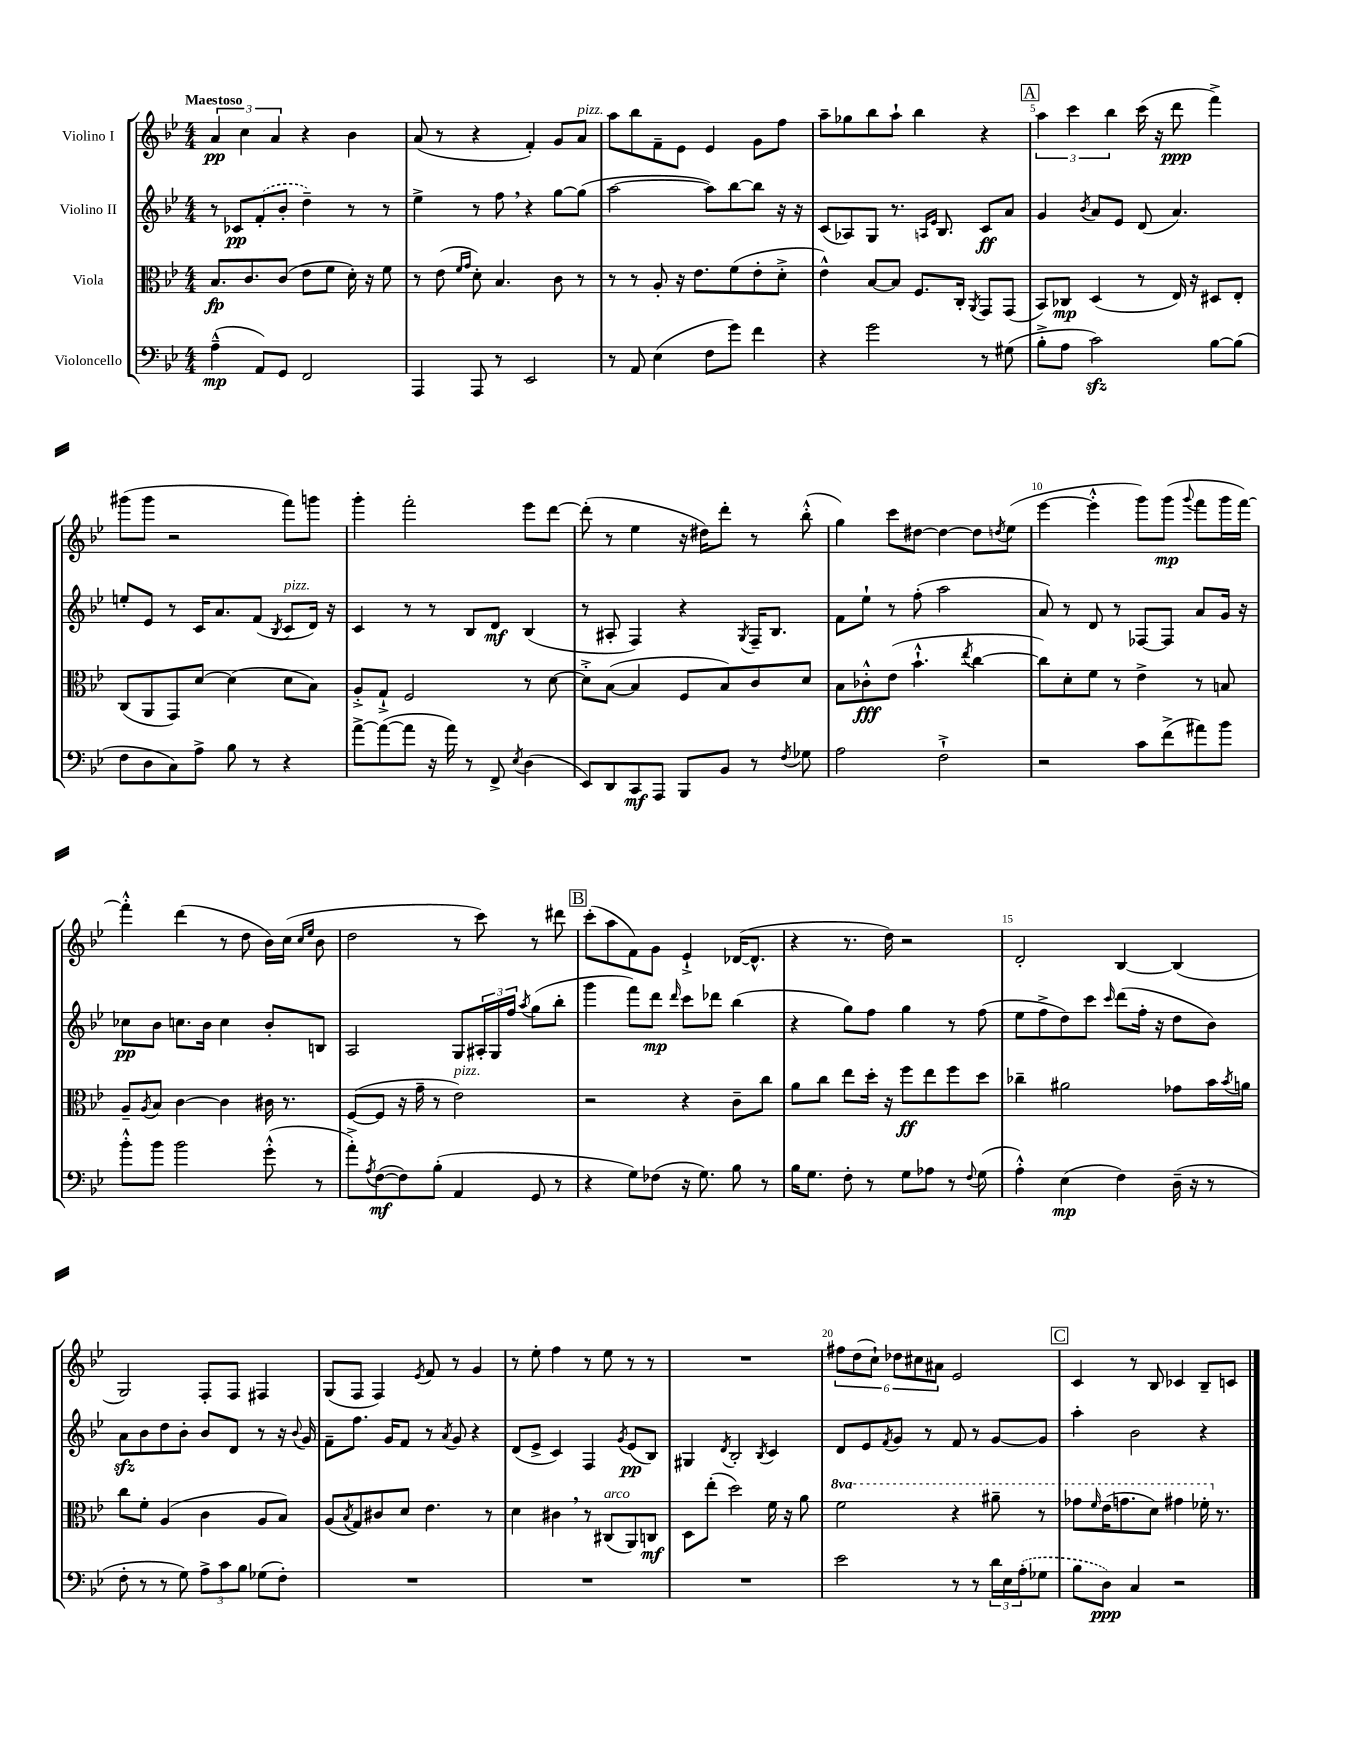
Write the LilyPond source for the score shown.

<<
\new StaffGroup <<
\new Staff = "s0" \with { instrumentName = "Violino I" } {
    \clef treble \key bes \major \numericTimeSignature \time 4/4 \tempo "Maestoso"
    \tuplet 3/2 { a'4\pp c''4 a'4 } r4 bes'4 |
    a'8( r8 r4 f'4-.) g'8 a'8^\markup { \italic "pizz." } |
    a''8 bes''8 f'8-- ees'8 ees'4 g'8 f''8 |
    a''8-- ges''8 bes''8 a''8-! bes''4 r4 |
    \mark \markup { \box "A" } \tuplet 3/2 { a''4 c'''4 bes''4 } c'''16( r16 d'''8\ppp f'''4->) |
    gis'''8( gis'''8 r2 f'''8) g'''8 |
    g'''4-. f'''2-. ees'''8 d'''8~ |
    d'''8-.( r8 ees''4 r16 dis''16) d'''8-. r8 bes''8-.-^( |
    g''4) c'''8 dis''8~ dis''4~ dis''8 \acciaccatura { d''8 } ees''8( |
    ees'''4~ ees'''4-.-^ g'''8) g'''8\mp( \appoggiatura { g'''8 } f'''8 g'''16 f'''16~) |
    f'''4-.-^ d'''4( r8 d''8 bes'16) c''16( \grace { c''16 ees''16 } bes'8 |
    d''2 r8 c'''8) r8 dis'''8 |
    \mark \markup { \box "B" } c'''8-.( a''8 f'8) g'8 ees'4-!-> des'16~( des'8.-^ |
    r4 r8. d''16) r2 |
    d'2-. bes4~ bes4( |
    g2) f8-. f8 fis4 |
    g8( f8 f4) \acciaccatura { ees'8 } f'8 r8 g'4 |
    r8 ees''8-. f''4 r8 ees''8 r8 r8 |
    R1 |
    \tuplet 6/4 { fis''8 d''8( c''8-!) des''8 cis''8 ais'8 } ees'2 |
    \mark \markup { \box "C" } c'4 r8 bes8 ces'4 bes8-- c'8 \bar "|." |
}
\new Staff = "s1" \with { instrumentName = "Violino II" } {
    \clef treble \key bes \major \numericTimeSignature \time 4/4
    r8 ces'8\pp \once \slurDashed f'8-.( bes'8-. d''4--) r8 r8 |
    ees''4-> r8 f''8 \breathe r4 g''8~ g''8( |
    a''2~ a''8) bes''8~ bes''8 r16 r16 |
    c'8( aes8) g8 r8. \grace { a16 ees'16 } bes8. c'8\ff a'8 |
    \mark \markup { \box "A" } g'4 \acciaccatura { bes'8 } a'8 ees'8 d'8( a'4.) |
    e''8-. ees'8 r8 c'16 a'8. f'8( \acciaccatura { bes8 } c'8^\markup { \italic "pizz." } d'16) r16 |
    c'4 r8 r8 bes8 d'8\mf bes4( |
    r8 ais8-. f4) r4 \acciaccatura { g8 } f16-- bes8. |
    f'8 ees''8-! r8 f''8-.( a''2 |
    a'8) r8 d'8 r8 fes8~ fes8 a'8 g'16 r16 |
    ces''8\pp bes'8 c''8. bes'16 c''4 bes'8-. b8 |
    a2 g8 \tuplet 3/2 { ais16-. g16 f''16 } \acciaccatura { a''8 } g''8( bes''8-. |
    \mark \markup { \box "B" } g'''4 f'''8) d'''8\mp \grace { d'''16 } c'''8 des'''8 bes''4( |
    r4 g''8) f''8 g''4 r8 f''8( |
    ees''8 f''8-> d''8) c'''8 \grace { c'''16 } d'''8( f''16-. r16 d''8 bes'8) |
    a'8\sfz bes'8 d''8 bes'8-. bes'8 d'8 r8 r16 \appoggiatura { bes'8 } g'16 |
    f'8-- f''8. g'16 f'8 r8 \acciaccatura { a'8 } g'8 r4 |
    d'8( ees'8-> c'4) f4 \acciaccatura { g'8 } ees'8\pp( bes8) |
    gis4 \acciaccatura { d'8 } bes2-. \acciaccatura { bes8 } c'4 |
    d'8 ees'8 \acciaccatura { f'8 } g'8 r8 f'8 r8 g'8~ g'8 |
    \mark \markup { \box "C" } a''4-. bes'2 r4 \bar "|." |
}
\new Staff = "s2" \with { instrumentName = "Viola" } {
    \clef alto \key bes \major \numericTimeSignature \time 4/4 \set Staff.ottavationMarkups = #ottavation-simple-ordinals
    bes8.\fp c'8. c'8( ees'8 f'8 d'16-.) r16 f'8 |
    r8 ees'8( \grace { f'16 g'16 } d'8-.) bes4. c'8 r8 |
    r8 r8 a8-. r16 ees'8. f'8( ees'8-. d'8-.-> |
    ees'4-^) bes8~ bes8 f8. c16-. \acciaccatura { a,8 } g,8 g,8( |
    \mark \markup { \box "A" } bes,8) ces8\mp d4( r8 ees16) r16 dis8 ees8-. |
    c8( a,8 g,8) d'8~ d'4( d'8 bes8) |
    a8-.-> g8-!-> f2 r8 d'8~ |
    d'8-.-> bes8~( bes4 f8 bes8) c'8 d'8 |
    bes8 ces'8-.-^\fff ees'8( bes'4.-!-^ \acciaccatura { ees''8 } c''4~ |
    c''8) d'8-. f'8 r8 ees'4-> r8 b8 |
    a8-- \acciaccatura { a8 } bes8 c'4~ c'4 cis'16 r8. |
    f8~( f8 r16 g'16-- r8 ees'2^\markup { \italic "pizz." }) |
    \mark \markup { \box "B" } r2 r4 c'8-- c''8 |
    a'8 c''8 ees''8 d''16-. r16 f''8\ff ees''8 f''8 d''8 |
    ces''4-- ais'2 ges'8 bes'16 \acciaccatura { bes'8 } a'16 |
    c''8 f'8-. a4( c'4 a8 bes8) |
    a8( \acciaccatura { bes8 } g8) cis'8 d'8 ees'4. r8 |
    d'4 cis'4 \breathe r8 cis8^\markup { \italic "arco" }( a,8) c8\mf |
    d8 ees''8-.( d''2) f'16 r16 a'8 |
    \ottava #1 f''2 r4 ais''8-- r8 |
    \mark \markup { \box "C" } ges''8 \grace { f''16 } ees''16( g''8. d''8) gis''4 fes''16-. \ottava #0 r8. \bar "|." |
}
\new Staff = "s3" \with { instrumentName = "Violoncello" } {
    \clef bass \key bes \major \numericTimeSignature \time 4/4
    a4---^\mp( a,8) g,8 f,2 |
    a,,4 a,,8 r8 ees,2 |
    r8 a,8 ees4( f8 g'8) f'4 |
    r4 g'2 r8 gis8( |
    \mark \markup { \box "A" } bes8-.-> a8 c'2\sfz) bes8~ bes8( |
    f8 d8 c8) a8-> bes8 r8 r4 |
    a'8~-> a'8~( a'8 r16 a'16) r8 f,8-> \acciaccatura { ees8 } d4( |
    ees,8) d,8 c,8\mf a,,8 bes,,8 bes,8 r8 \acciaccatura { f8 } ges8 |
    a2 f2-!-> |
    r2 c'8 f'8->( ais'8) bes'8 |
    bes'8-.-^ bes'8 bes'2 g'8-.-^( r8 |
    a'8-.->) \acciaccatura { a8 } f8~\mf( f8) bes8-.( a,4 g,8 r8 |
    \mark \markup { \box "B" } r4 g8) fes8( r16 g8.) bes8 r8 |
    bes16 g8. f8-. r8 g8 aes8 r8 \appoggiatura { f8 } g8( |
    a4-.-^) ees4\mp( f4) d16--( r16 r8 |
    f8-. r8 r8 g8) \tuplet 3/2 { a8-> c'8 bes8 } ges8( f8-.) |
    R1 |
    R1 |
    R1 |
    ees'2 r8 r8 \tuplet 3/2 { d'16 ees16 \once \slurDashed a16-.( } ges8 |
    \mark \markup { \box "C" } bes8 d8\ppp) c4 r2 \bar "|." |
}
>>
>>
\layout { \context { \Score \override BarNumber.break-visibility = ##(#f #t #t) barNumberVisibility = #(every-nth-bar-number-visible 5) } }
